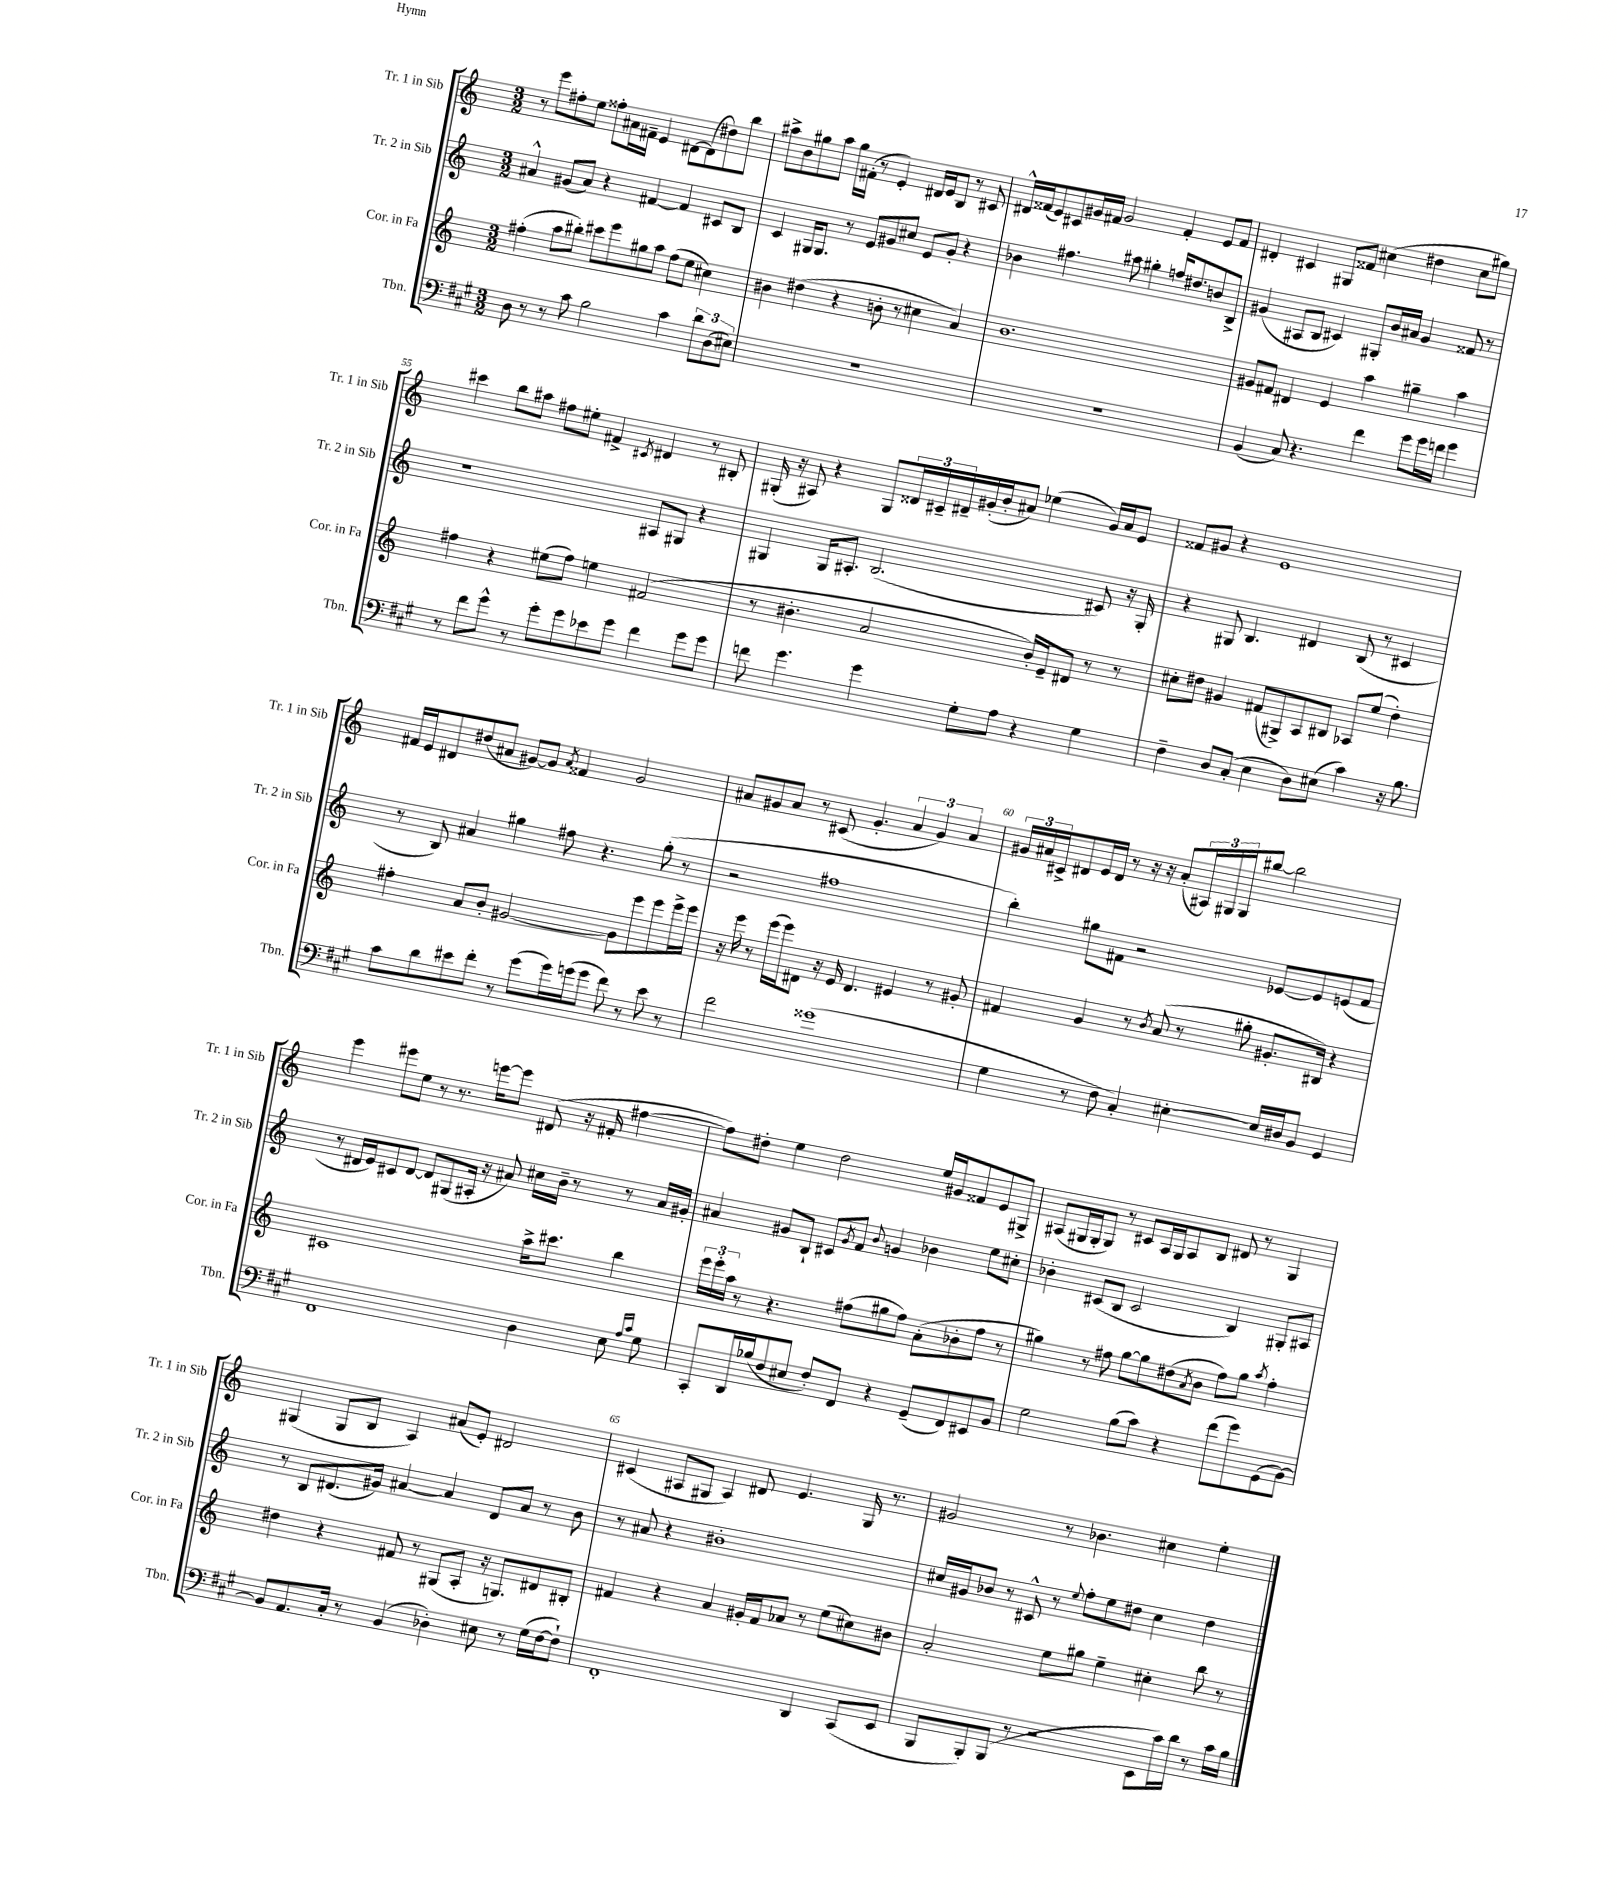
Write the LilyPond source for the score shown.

<<
\new StaffGroup <<
\new Staff = "s0" \with { instrumentName = "Tr. 1 in Sib" shortInstrumentName = "Tr. 1 in Sib" } {
    \clef treble \key c \major \numericTimeSignature \time 3/2
    r8 e'''8 fis''8-. e''8 fisis''8-. ais'16 fis'16-- e'4 dis'8~ dis'8( dis''8) b''8 |
    ais''8-> b'8 gis''8 ais''8 gis''16 fis'16-.( r8 e'4-.) dis'16 e'16 b8 r8 cis'8 |
    dis'16-^ fisis'16( e'8) cis'8 gis'16 fis'16 gis'2 fis'4-. e'8 fis'8 |
    dis'4-. cis'4 gis8 fisis'8 cis''4( dis''4 cis''8 gis''8) |
    cis'''4 b''8 ais''8 fis''8 eis''8-. fis'4-> \acciaccatura { cis'8 } dis'4 r8 bis8-. |
    gis16-.( r16 ais8) r4 gis8 \tuplet 3/2 { disis'16 cis'16-- dis'16-- } gis'16-.( b'16-. ais'8) ees''4( gis'16) ais'16 e'8 |
    fisis'8 gis'8 r4 e'1 |
    fis'16 e'16 dis'8 dis''8( ais'8 gis'8~) gis'8 \acciaccatura { ais'8 } fisis'4 gis'2 |
    ais'8 gis'8 ais'8 r8 cis'8( gis'4.-. \tuplet 3/2 { ais'4 gis'4) ais'4 } |
    \tuplet 3/2 { gis'16 ais'16 cis'16-> } dis'8 e'16 dis'16 r8 r16 r16 ais'8-.( \tuplet 3/2 { ais16) gis16 gis16 } bis''8~ bis''2 |
    e'''4 eis'''8 e''8 r8 r8. e'''16~ e'''8 dis'8( r16 fis'16-. fis''4~ |
    fis''8) dis''8-. e''4 dis''2 e''16 gis'16 fisis'8 e'8 gis8-> |
    ais8( gis16 gis16-. gis8) r8 cis'8 ais16 gis16 ais8 b8 dis'8 r8 gis4 |
    gis4( gis8 b8 a4) ais'8( e'8-.) dis'2 |
    cis'4( ais8 gis8 ais4) dis'8 e'4. gis16 r8. |
    gis'2 r8 bes'4. cis''4 e''4-. \bar "|." |
}
\new Staff = "s1" \with { instrumentName = "Tr. 2 in Sib" shortInstrumentName = "Tr. 2 in Sib" } {
    \clef treble \key c \major \numericTimeSignature \time 3/2
    ais'4-^ gis'8( ais'8) r4 fis'4~ fis'4 cis'8 b8 |
    c'4 gis16 gis8. r8 e'8 gis'8 cis''8 e'8 gis'8-. r4 |
    bes'4 fis''4. ais''8 gis''4-. f''16 dis''8. b'8 b8-> |
    gis'4( ais8 b8 cis'4) gis8-. b'16 ais'16 gis'4 fisis'8 r8 |
    r1 ais8 gis8 r4 |
    gis4 gis16 ais8.-. b2.( cis'8) r16 gis16-. |
    r4 gis8 b4. dis'4 b8( r8 cis'4 |
    r8 b8) ais'4 gis''4 fis''8 r4. gis''8-.( r8 |
    r2 fis''1 |
    b''4-.) gis''8 fis'8 r2 ees'8~ ees'8 e'8( fis'8 |
    r8 dis'16 e'16) cis'8 dis'8~ dis'8 gis8( ais16-. r16 ais'8) cis''16 b'16-- r8 r8 ais'16 gis'16-. |
    ais'4 gis'8 b8-! cis'8 \acciaccatura { gis'8 } f'8 \appoggiatura { b'8 } g'4 bes'4 e''8 cis''8-. |
    bes'4-. cis'8( b8 cis'2 b4) gis8-. ais8 |
    r8 b8 dis'8.( gis'16) ais'4~ ais'4 dis'8 ais'8 r8 b'8 |
    r8 ais'8 r4 bis'1-. |
    cis''16 gis'16 bes'8 r8 cis'8-^ r8 \appoggiatura { e''8 } f''8-. e''8 dis''8 cis''4 dis''4 \bar "|." |
}
\new Staff = "s2" \with { instrumentName = "Cor. in Fa" shortInstrumentName = "Cor. in Fa" } {
    \clef treble \key c \major \numericTimeSignature \time 3/2
    fis''4-.( a''8 bis''8-.) cis'''8 e'''8 gis''8 a''8 fis''8( e''8 cis''4) |
    bis'4 dis''4( r4 b'8-. r8 cis''4 a'4) |
    b'1. |
    gis'8 fis'8 dis'4 e'4 a''4 gis''4-- a''4 |
    fis''4 r4 eis''8( fis''8) e''4 fis'2( |
    r8 bis'4.-. a'2 bis'16-.) e'16-- dis'8 r8 r8 |
    cis''8-. dis''8 gis'4 fis'8( gis8->) a8 bis8 aes8 e''8( dis''4-.) |
    fis''4-. a'8 b'8-. gis'2~ gis'8 e'''8 e'''8 e'''16-> e'''16 |
    r16 e'''16 r8 e'''16( e'''16) dis'8 r16 e'16 dis'4. eis'4 r8 gis'8-. |
    fis'4 g'4 r8 \acciaccatura { b'8 } a'8( r8 gis''8-. gis'8.-. bis16) r4 |
    cis'1 a''16-> cis'''8. b''4 |
    \tuplet 3/2 { e'''16 e'''16-. a''16 } r8 r4. fis''8( gis''8 fis''8) a'8-.( bes'8-. fis''8 r8 |
    gis''4) r8 fis''8 gis''8~ gis''8 dis''8( \acciaccatura { a'8 } b'8 fis''8) gis''8 \acciaccatura { a''8 } fis''4-. |
    dis''4 r4 fis'8 r8 gis8( a8-. r16 g8.) dis'8 bis8-. |
    fis'4 r4 a'4 gis'16-. fis'16 aes'8 r8 e''8( cis''8) bis'8 |
    a'2-. e''8 gis''8 e''4-- cis''4-. b''8 r8 \bar "|." |
}
\new Staff = "s3" \with { instrumentName = "Tbn." shortInstrumentName = "Tbn." } {
    \clef bass \key a \major \numericTimeSignature \time 3/2
    d8 r8 r8 cis'8 b2 cis'4 \tuplet 3/2 { d'8 d8( eis8) } |
    R1. |
    R1. |
    b,4( cis8) r4. fis'4 gis'8 gis'16 f'16 gis'4 |
    r8 fis'8 gis'8-^ r8 gis'8-. gis'8 ees'8 gis'8 fis'4 gis'8 gis'8 |
    f'8 gis'4. gis'4 gis8-. a8 r4 gis4 |
    fis4-- d8 cis8-.( e4 d8) eis8( cis'4) r16 b8. |
    cis'8 d'8 eis'8 fis'8-. r8 gis'8( gis'16) g'16( g'8 fis'8) r8 eis'8 r8 |
    fis'2 gisis'1( |
    gis4 r8 fis8 cis4-.) eis4~-. eis16 dis16 b,8 gis,4 |
    fis,1 d4 e8 \grace { a16 cis'16 } gis8 |
    cis,8-. d,16 bes16( fis8 eis8 fis8-.) fis,8 r4 gis,8--( fis,8) eis,8 b,8 |
    gis2 b8( cis'8) r4 fis'8( gis'8) gis,8( b,8~) |
    b,8 a,8. cis16-. r8 b,4( des4-.) eis8 r8 gis16( fis16~ fis8-!) |
    fis,1-. d,4 cis,8( e,8 |
    b,,8 b,,8-.) b,,8( r8 r2 e,8 cis'16) d'16 r8 cis'16 b16 \bar "|." |
}
>>
>>
\layout { \context { \Score currentBarNumber = #51 \override BarNumber.break-visibility = ##(#f #t #t) barNumberVisibility = #(every-nth-bar-number-visible 5) } }
